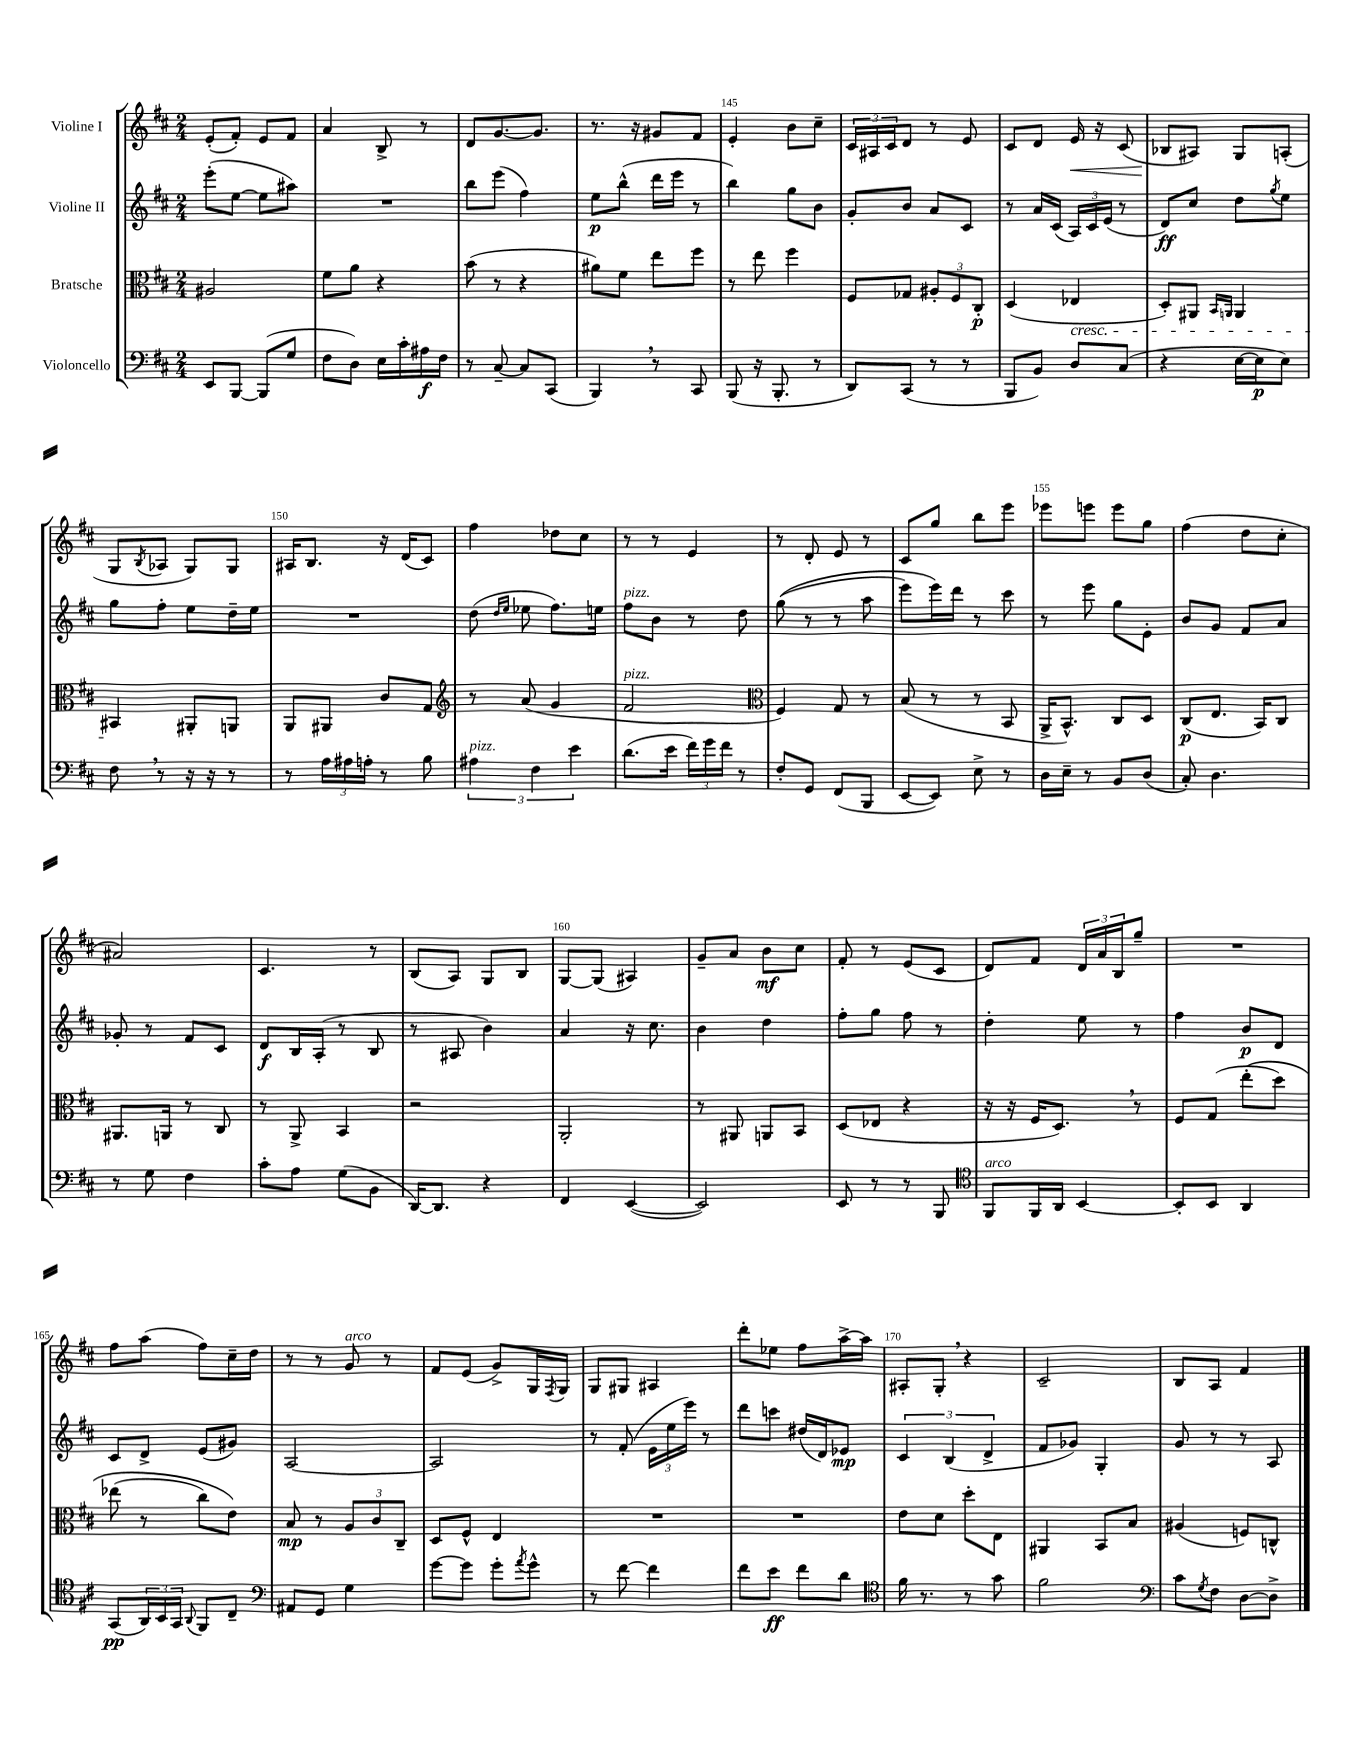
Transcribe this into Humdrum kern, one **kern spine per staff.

**kern	**kern	**kern	**kern
*staff4	*staff3	*staff2	*staff1
*clefF4	*clefC3	*clefG2	*clefG2
*k[f#c#]	*k[f#c#]	*k[f#c#]	*k[f#c#]
*M2/4	*M2/4	*M2/4	*M2/4
8EE	2A#	(8eee'	(8e'
[8BBB	.	[8ee	8f#')
(8BBB]	.	8ee]	8e
8G	.	8aa#)	8f#
=	=	=	=
8F#	8f#	2r	4a
8D)	8a	.	.
16E	4r	.	8B^
16c#'	.	.	.
16A#	.	.	8r
16F#	.	.	.
=	=	=	=
8r	(8b	8bb	8d
[8C#~	8r	(8eee	[8.g
8C#]	4r	4ff#)	.
.	.	.	8.g]
(8CC#	.	.	.
=	=	=	=
4BBB)	8a#)	8ee	8.r
.	8f#	(8bb^^	.
.	.	.	16r
8r	8ee	16ddd	8g#
.	.	16eee	.
8CC#	8ff#	8r	8f#
=	=	=	=
(8BBB	8r	4bb)	4e'
16r	8ee	.	.
8.BBB'	.	.	.
.	4ff#	8gg	8b
8r	.	8b	8cc#~
=	=	=	=
8DD)	8F#	8g'	24c#
.	.	.	24A#
.	.	.	24c#
(8CC#	8G-	8b	8d
8r	12A#'	8a	8r
.	12F#	.	.
8r	.	8c#	8e
.	12C#'	.	.
=	=	=	=
8BBB	(4D	8r	8c#
8BB)	.	16a	8d
.	.	(16c#	.
8D	4E-	24A)	16e
.	.	24c#	.
.	.	.	16r
.	.	(24e	.
(8C#	.	8r	(8c#
=	=	=	=
4r	8D')	8d)	8B-
.	8AA#	8cc#	8A#)
.	16qqBB	.	.
.	16qqAA	.	.
[16E	4AA	8dd	8G
16E]	.	.	.
.	.	8qgg	.
8E)	.	8ee	(8A'
=	=	=	=
8F#	4BB#	8gg	8G
.	.	.	8qB
8r	.	8ff#'	8A-
16r	8AA#'	8ee	8G)
16r	.	.	.
8r	8AA	16dd~	8G
.	.	16ee	.
=	=	=	=
8r	8AA	2r	16A#
.	.	.	8.B
24A	8AA#	.	.
24A#	.	.	.
24A'	.	.	.
8r	8c#	.	16r
.	.	.	(16d
8B	8G	.	8c#)
=	=	=	=
*	*clefG2	*	*
6A#	8r	(8dd	4ff#
.	.	16qqdd	.
.	.	16qqee	.
.	(8a	8ee-	.
6F#	.	.	.
.	4g	8.ff#)	8dd-
6e	.	.	.
.	.	.	8cc#
.	.	16ee	.
=	=	=	=
(8.d	2f#	8ff#	8r
.	.	8b	8r
16e	.	.	.
24f#)	.	8r	4e
24g	.	.	.
24f#	.	.	.
8r	.	8dd	.
=	=	=	=
*	*clefC3	*	*
8F#'	4F#)	&((8gg	8r
8GG	.	8r	8d'
(8FF#	8G	8r	8e
8BBB	8r	8aa	8r
=	=	=	=
[8EE	(8B	8eee)	8c#
8EE])	8r	16eee&)	8gg
.	.	16ddd	.
8E^	8r	8r	8bb
8r	8BB	8ccc#	8eee
=	=	=	=
16D	16AA^	8r	8eee-
16E~	8.BB^^)	.	.
8r	.	8eee	8eee
8BB	8C#	8gg	8eee
(8D	8D	8e'	8gg
=	=	=	=
8C#')	(8C#	8b	(4ff#
4.D	8.E	8g	.
.	.	8f#	8dd
.	16BB)	.	.
.	8C#	8a	8cc#'
=	=	=	=
8r	8.AA#	8g-'	2a#)
8G	.	8r	.
.	16AA	.	.
4F#	8r	8f#	.
.	8C#	8c#	.
=	=	=	=
8c#'	8r	8d	4.c#
8A	8AA^	16B	.
.	.	(16A'	.
(8G	4BB	8r	.
8BB	.	8B	8r
=	=	=	=
[16DD)	2r	8r	(8B
8.DD]	.	.	.
.	.	8A#	8A)
4r	.	4b)	8G
.	.	.	8B
=	=	=	=
4FF#	2AA'	4a	[8G
.	.	.	(8G]
([4EE	.	16r	4A#)
.	.	8.cc#	.
=	=	=	=
2EE])	8r	4b	8g~
.	8AA#	.	8a
.	8AA	4dd	8b
.	8BB	.	8cc#
=	=	=	=
8EE	(8D	8ff#'	8f#'
8r	8E-	8gg	8r
8r	4r	8ff#	(8e
8BBB	.	8r	8c#
=	=	=	=
*clefC4	*	*	*
8FF#	16r	4dd'	8d)
.	16r	.	.
16FF#	16F#	.	8f#
16AA	8.D)	.	.
[4BB	.	8ee	24d
.	.	.	24a
.	.	.	24B
.	8r	8r	8gg~
=	=	=	=
8BB']	8F#	4ff#	2r
8BB	(8G	.	.
4AA	&(8ee'	8b	.
.	8dd)	8d	.
=	=	=	=
(8GG	(8ee-	8c#	8ff#
24AA)	8r	8d^	(8aa
24BB	.	.	.
24GG	.	.	.
8qqAA	.	.	.
8FF#	8cc#)	(8e	8ff#)
8C#~	8e&)	8g#)	16cc#~
.	.	.	16dd
=	=	=	=
*clefF4	*	*	*
8AA#	8B	[2A	8r
8GG	8r	.	8r
4G	12A	.	8g
.	12c#	.	.
.	.	.	8r
.	12C#~	.	.
=	=	=	=
[8g	8D	2A]	8f#
8g]	8F#^^	.	(8e
8g'	4E	.	8g^)
8qa	.	.	.
8g^^	.	.	16G
.	.	.	8qF#
.	.	.	16G
=	=	=	=
8r	2r	8r	8G
[8f#	.	(8f#'	8G#
4f#]	.	24e	4A#
.	.	24ee	.
.	.	24eee)	.
.	.	8r	.
=	=	=	=
8f#	2r	8ddd	8ddd'
8e	.	8ccc	8ee-
8f#	.	(16dd#	8ff#
.	.	16d)	.
8d	.	8e-	[16aa^
.	.	.	16aa]
=	=	=	=
*clefC4	*	*	*
16f#	8e	6c#	8A#'
8.r	.	.	.
.	8d	.	8G'
.	.	(6B	.
8r	8dd'	.	4r
.	.	6d^	.
8g	8E	.	.
=	=	=	=
2f#	4AA#	8f#	2c#~
.	.	8g-)	.
.	8BB	4G'	.
.	8B	.	.
=	=	=	=
*clefF4	*	*	*
8c#	(4A#	8g	8B
8qG	.	.	.
8F#	.	8r	8A
[8D	8F)	8r	4f#
8D^]	8C^^	8A	.
==	==	==	==
*-	*-	*-	*-
